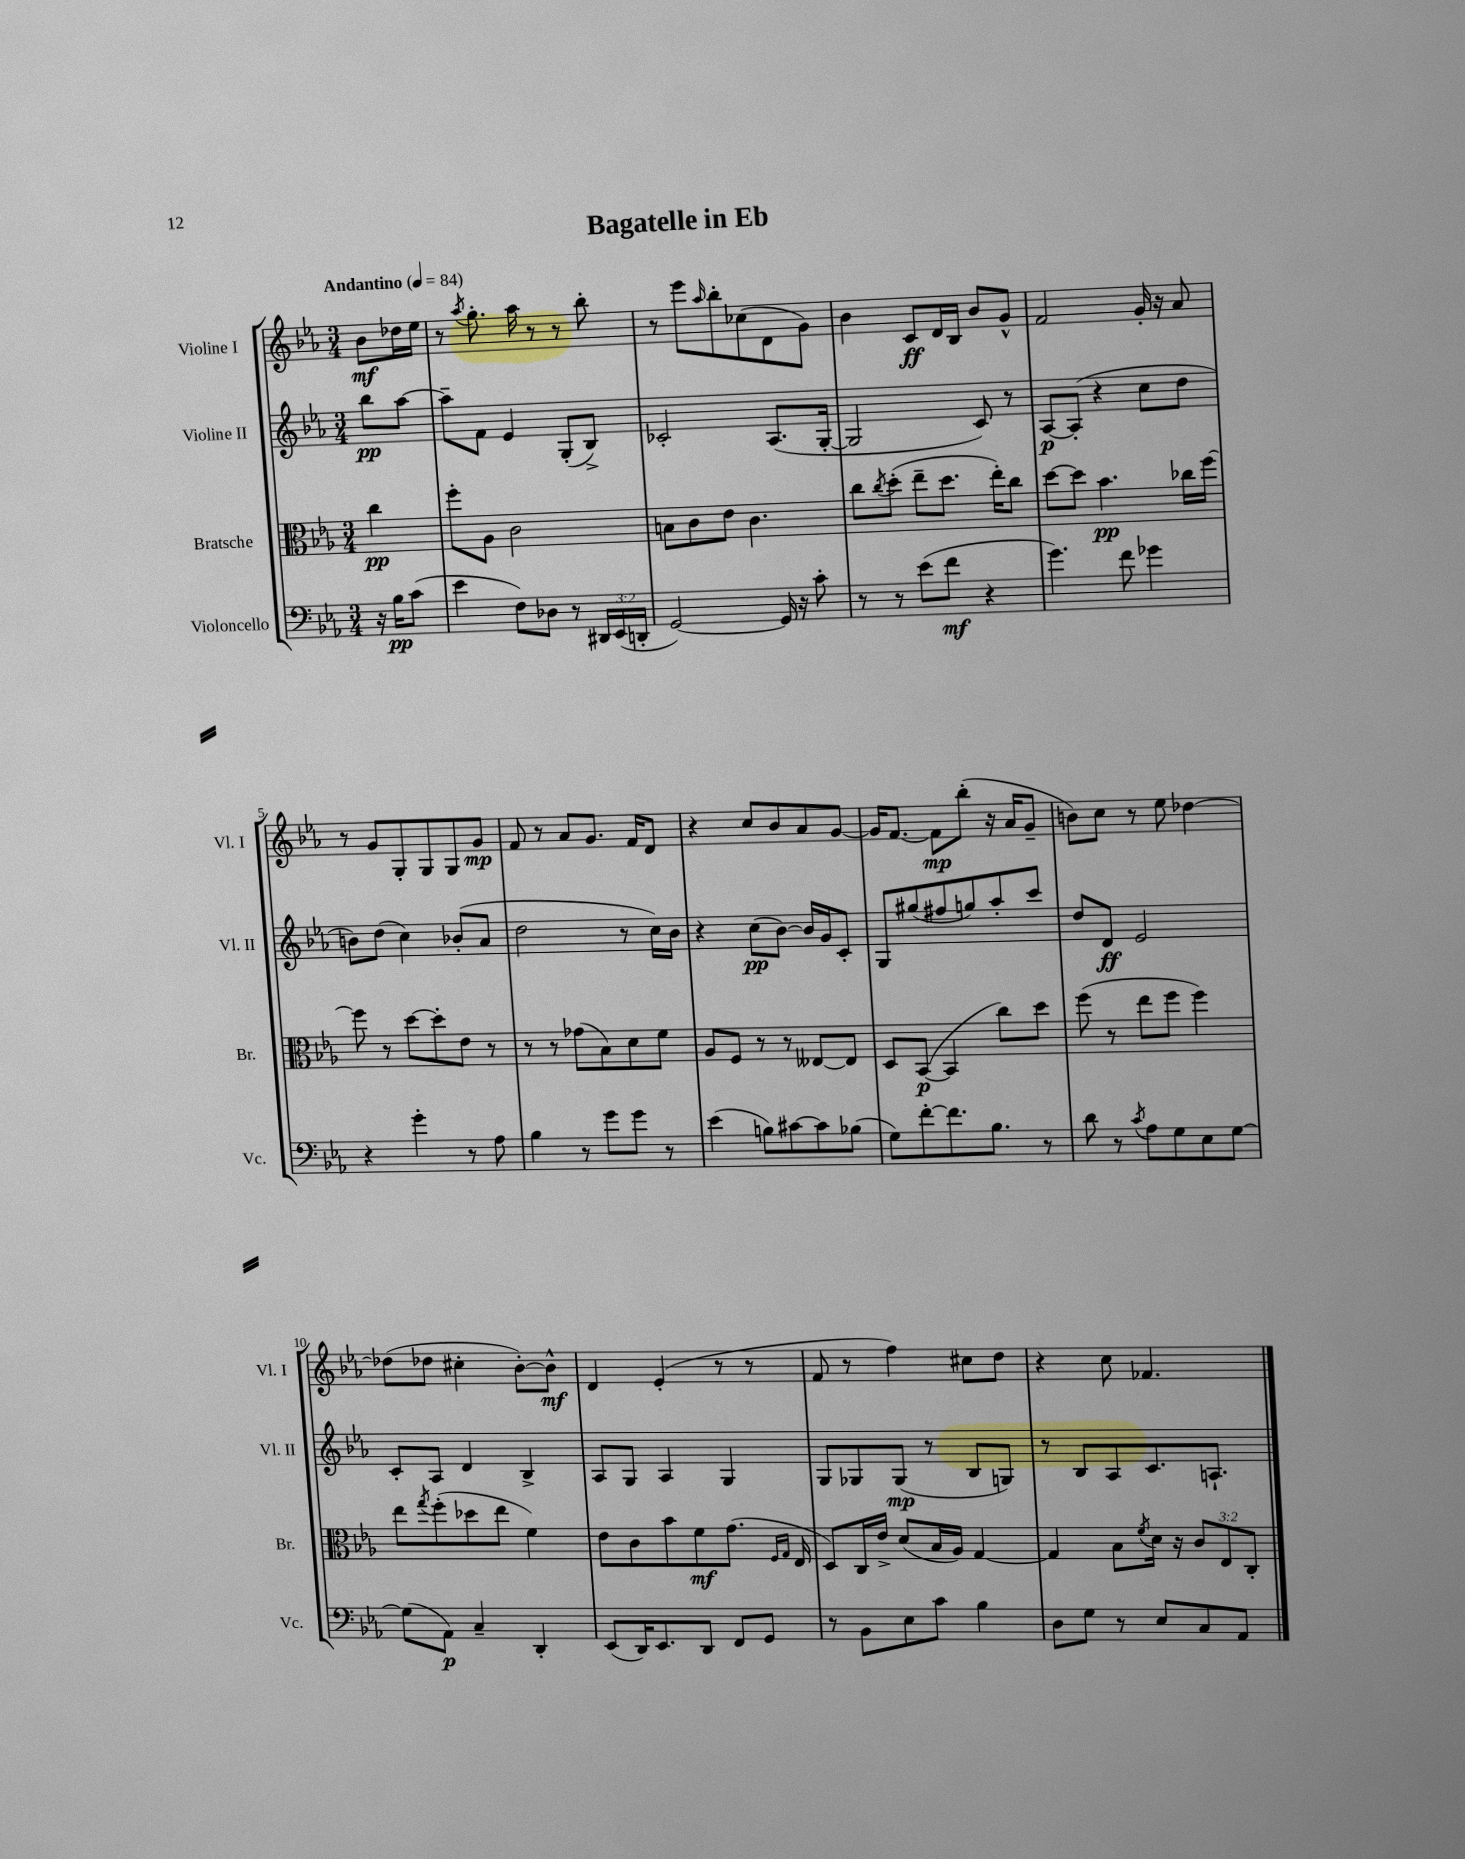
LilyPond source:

\header { title = "Bagatelle in Eb" }
<<
\new StaffGroup <<
\new Staff = "s0" \with { instrumentName = "Violine I" shortInstrumentName = "Vl. I" } {
    \clef treble \key ees \major \numericTimeSignature \time 3/4 \partial 4 \tempo "Andantino" 4 = 84
    bes'8\mf des''16 ees''16 |
    r8 \acciaccatura { aes''8 } g''8.-. aes''16 r8 r8 bes''8-. |
    r8 ees'''8 \grace { aes''16 } bes''8-. ces''8( d'8 g'8) |
    bes'4 c'8\ff d'16 bes16 bes'8 g'8-^ |
    f'2 g'16-. r16 aes'8 |
    r8 g'8 g8-. g8 g8 g'8\mp |
    f'8 r8 aes'8 g'8. f'16 d'8 |
    r4 c''8 bes'8 aes'8 g'8~ |
    g'16 f'8.~ f'8\mp bes''8-.( r16 aes'16 g'8-- |
    b'8) c''8 r8 ees''8 des''4~ |
    des''8( des''8 cis''4-. bes'8~-.) bes'8-^\mf |
    d'4 ees'4-.( r8 r8 |
    f'8 r8 f''4) cis''8 d''8 |
    r4 c''8 fes'4. \bar "|." |
}
\new Staff = "s1" \with { instrumentName = "Violine II" shortInstrumentName = "Vl. II" } {
    \clef treble \key ees \major \numericTimeSignature \time 3/4 \partial 4
    bes''8\pp aes''8~ |
    aes''8-- f'8 ees'4 g8-.( bes8->) |
    ces'2-. aes8.( g16~-. |
    g2 c'8) r8 |
    aes8~\p aes8-.( r4 c''8 d''8 |
    b'8) d''8( c''4) bes'8-.( aes'8 |
    d''2 r8 c''16) bes'16 |
    r4 c''8\pp( bes'8~) bes'16 g'16 c'8-. |
    g8 gis''8( fis''8 g''8) aes''8-. c'''8 |
    d''8 d'8\ff ees'2 |
    c'8-. aes8 d'4 bes4-> |
    aes8 g8 aes4 g4 |
    g8 ges8 ges8\mp( r8 bes8 g8) |
    r8 bes8 aes8 c'8. a8.-! \bar "|." |
}
\new Staff = "s2" \with { instrumentName = "Bratsche" shortInstrumentName = "Br." } {
    \clef alto \key ees \major \numericTimeSignature \time 3/4 \override Staff.TupletNumber.text = #tuplet-number::calc-fraction-text \partial 4
    c''4\pp |
    f''8-. aes8 c'2 |
    b8 c'8 ees'8 c'4. |
    c''8 \acciaccatura { c''8 } d''8-.( ees''8-- d''8. ees''16-.) c''8 |
    d''8~ d''8 bes'4.\pp ces''16 f''16~ |
    f''8 r8 d''8~ d''8-. ees'8 r8 |
    r8 r8 ges'8( bes8) d'8 f'8 |
    aes8 f8 r8 r8 eeses8~ eeses8 |
    d8 bes,8~\p( bes,4 c''8) d''8 |
    f''8( r8 ees''8 f''8 f''4) |
    ees''8 \acciaccatura { g''8 } f''8-.( des''8 ees''8 f'4) |
    ees'8 c'8 bes'8 f'8\mf g'8.( \grace { f16 g16 } ees16 |
    d8) c16 ees'16-> d'8( bes16 aes16) g4~ |
    g4 bes8 \acciaccatura { f'8 } d'16 r16 \tuplet 3/2 { c'8 ees8 c8-. } \bar "|." |
}
\new Staff = "s3" \with { instrumentName = "Violoncello" shortInstrumentName = "Vc." } {
    \clef bass \key ees \major \numericTimeSignature \time 3/4 \override Staff.TupletNumber.text = #tuplet-number::calc-fraction-text \partial 4
    r16 bes16\pp c'8( |
    ees'4 f8) des8 r8 \tuplet 3/2 { dis,16 ees,16( d,16-. } |
    g,2~) g,16 r16 c'8-. |
    r8 r8 ees'8( f'8\mf r4 |
    g'4.) f'8 ges'4 |
    r4 g'4-. r8 aes8 |
    bes4 r8 g'8 g'8 r8 |
    ees'4( b8) cis'8~ cis'8 bes8( |
    g8) f'8~-. f'8. bes8. r8 |
    d'8 r8 \acciaccatura { c'8 } aes8 g8 ees8 g8~ |
    g8( aes,8\p) c4-- d,4-. |
    ees,8( d,16) ees,8. d,8 f,8 g,8 |
    r8 bes,8 ees8 c'8 bes4 |
    d8 g8 r8 ees8 c8 aes,8 \bar "|." |
}
>>
>>
